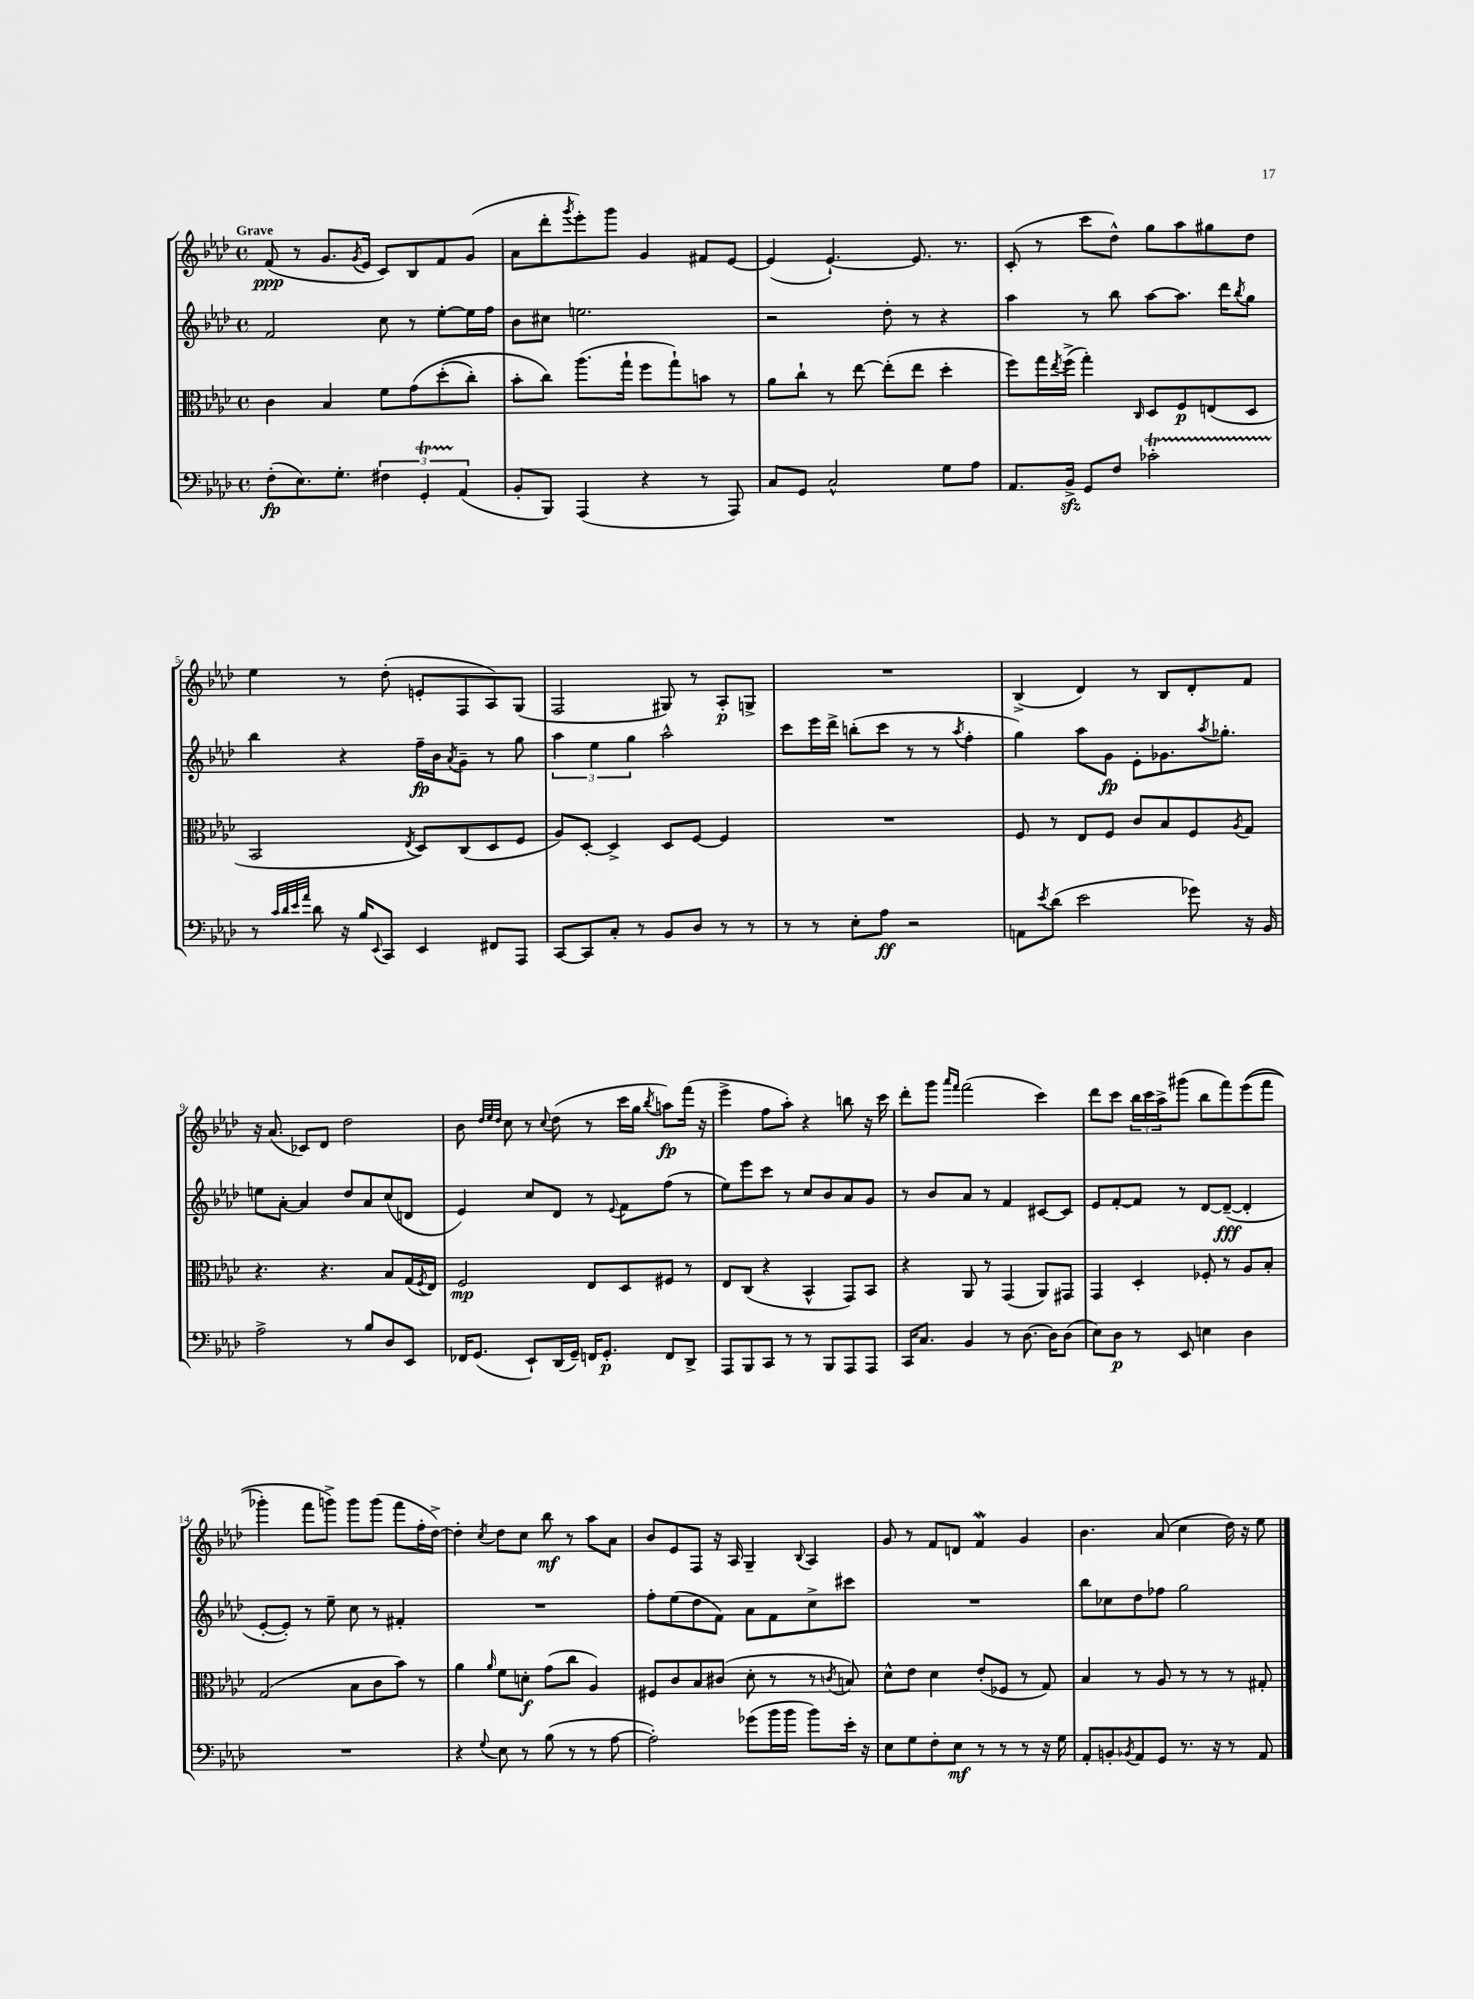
<<
\new StaffGroup <<
\new Staff = "s0" {
    \clef treble \key aes \major \defaultTimeSignature \time 4/4 \tempo "Grave"
    f'8\ppp( r8 g'8. \acciaccatura { g'8 } ees'16 c'8) bes8 f'8 g'8( |
    aes'8 des'''8-. \acciaccatura { g'''8 } ees'''8-.) g'''8 g'4 fis'8 ees'8~ |
    ees'4( ees'4.~-!) ees'8. r8. |
    c'8-.( r8 c'''8 des''8-^) g''8 aes''8 gis''8 des''8 |
    ees''4 r8 des''8-.( e'8-. f8 aes8) g8( |
    f2 gis8) r8 aes8-.\p g8-> |
    R1 |
    bes4->( des'4) r8 bes8 des'8-. f'8 |
    r16 aes'8.( ces'8) des'8 des''2 |
    bes'8 \grace { des''32 ees''32 des''32 } c''8 r8 \appoggiatura { c''8 } des''8( r8 c'''16 g''16 \acciaccatura { bes''8 } a''8\fp) f'''16( r16 |
    ees'''4-> f''8 aes''8-.) r4 b''8 r16 c'''16 |
    des'''8-. g'''8 \grace { aes'''16 f'''16 } f'''2( c'''4) |
    des'''8 c'''8 \tuplet 3/2 { bes''16 c'''16 aes''16-> } gis'''8( bes''8 f'''8) ees'''8(\( f'''8 |
    ges'''4-.) f'''8 g'''8->\) g'''8 g'''8( f'''8 f''16-. des''16~->) |
    des''4-. \acciaccatura { c''8 } des''8 c''8 bes''8\mf r8 aes''8 aes'8 |
    bes'8 ees'8 f8 r16 aes16 g4-- \appoggiatura { bes8 } aes4 |
    g'8 r8 f'8 d'8 f'4\mordent g'4 |
    bes'4. aes'8( c''4 des''16) r16 ees''8 \bar "|." |
}
\new Staff = "s1" {
    \clef treble \key aes \major \defaultTimeSignature \time 4/4
    f'2 c''8 r8 ees''8~-. ees''16 f''16 |
    bes'8 cis''8 e''2. |
    r2 des''8-. r8 r4 |
    aes''4 r8 bes''8 aes''8~ aes''8. des'''16 \acciaccatura { bes''8 } g''8 |
    bes''4 r4 f''16--\fp bes'16 \acciaccatura { aes'8 } g'8-- r8 g''8 |
    \tuplet 3/2 { aes''4 ees''4 g''4 } aes''2-^ |
    c'''8 ees'''16 des'''16-> b''8-.( c'''8 r8 r8 \acciaccatura { aes''8 } f''4-. |
    g''4) aes''8 g'8\fp ees'8-. ges'8. \acciaccatura { aes''8 } ges''8.-. |
    e''8 aes'8~-. aes'4 des''8 aes'8 c''8( d'8 |
    ees'4) c''8 des'8 r8 \appoggiatura { ees'8 } f'8 f''8( r8 |
    ees''8) ees'''8 c'''8 r8 c''8 bes'8 aes'8 g'8 |
    r8 bes'8 aes'8 r8 f'4 cis'8~ cis'8 |
    ees'8 f'8~-. f'8 r8 des'8~ des'8~--\fff( des'4-. |
    ees'8~-. ees'8-.) r8 ees''8-- c''8 r8 fis'4-. |
    R1 |
    f''8-. ees''8( des''8 f'8) aes'8 f'8 c''8-> cis'''8 |
    R1 |
    bes''8 ces''8 des''8 fes''8 g''2 \bar "|." |
}
\new Staff = "s2" {
    \clef alto \key aes \major \defaultTimeSignature \time 4/4
    c'4 bes4 f'8 g'8\( des''8-.( c''8-.) |
    bes'8-. c''8\) aes''8.( g''16-! f''8 g''8-!) b'8 r8 |
    aes'8 c''8-! r8 ees''8~ ees''8-.( ees''8 des''4-. |
    f''8) g''16 \acciaccatura { ees''8 } f''16->( g''4-.) \grace { c16 } des8 f8\p e8( des8 |
    bes,2 \acciaccatura { ees8 } des8) c8( des8 f8 |
    aes8) des8~-. des4-> des8 f8~ f4 |
    R1 |
    f8 r8 ees8 f8 c'8 bes8 f8 \acciaccatura { aes8 } g8 |
    r4. r4. bes8 g16( \acciaccatura { f8 } ees16) |
    f2\mp ees8 des8 fis8 r8 |
    ees8 c8( r4 bes,4-^ g,8) bes,8 |
    r4 aes,8 r8 g,4( aes,8) gis,8 |
    g,4 des4-. fes8-. r8 aes8 bes8-. |
    g2( bes8 c'8 bes'8) r8 |
    aes'4 \grace { aes'16 } f'8 d'8-.\f g'8( c''8 aes4) |
    fis8 c'8 bes8 cis'8( des'8-. r8 r8 \acciaccatura { c'8 } b8) |
    des'8-^ ees'8 des'4 ees'8-.( fes8 r8 g8) |
    bes4 r8 aes8 r8 r8 r8 gis8-. \bar "|." |
}
\new Staff = "s3" {
    \clef bass \key aes \major \defaultTimeSignature \time 4/4
    f8-.\fp( ees8.) g8.-. \tuplet 3/2 { fis4 g,4-.\startTrillSpan aes,4\stopTrillSpan( } |
    bes,8-. bes,,8) aes,,4( r4 r8 aes,,8) |
    c8 g,8 c2-^ g8 aes8 |
    aes,8. bes,16->\sfz g,8 f8 ces'2-.\startTrillSpan |
    r8\stopTrillSpan \grace { c'32 des'32 ees'32 aes'32 } des'8 r16 bes16 \appoggiatura { ees,8 } c,8 ees,4 fis,8 aes,,8 |
    c,8~ c,8 c8-. r8 bes,8 des8 r8 r8 |
    r8 r8 ees8-. aes8\ff r2 |
    a,8 \acciaccatura { ees'8 } des'8( ees'2 ges'8) r16 bes,16 |
    aes2-> r8 bes8 des8 ees,8 |
    fes,16 g,8.( ees,8-!) des,16( g,16--) f,16 g,8.-.\p f,8 des,8-> |
    aes,,8 bes,,8 c,8 r8 r8 bes,,8 aes,,8 aes,,8 |
    c,16 c8. bes,4 r8 des8.~ des16 des8( |
    ees8) des8\p r8 ees,8 e4 des4 |
    R1 |
    r4 \appoggiatura { g8 } ees8 r8 bes8( r8 r8 aes8~ |
    aes2-.) ges'8( bes'16 bes'16 bes'8) ees'16-. r16 |
    ees8 g8 f8-. ees8\mf r8 r8 r8 r16 g16 |
    aes,8-. b,8-. \acciaccatura { bes,8 } aes,8 g,8 r8. r16 r8 aes,8 \bar "|." |
}
>>
>>
